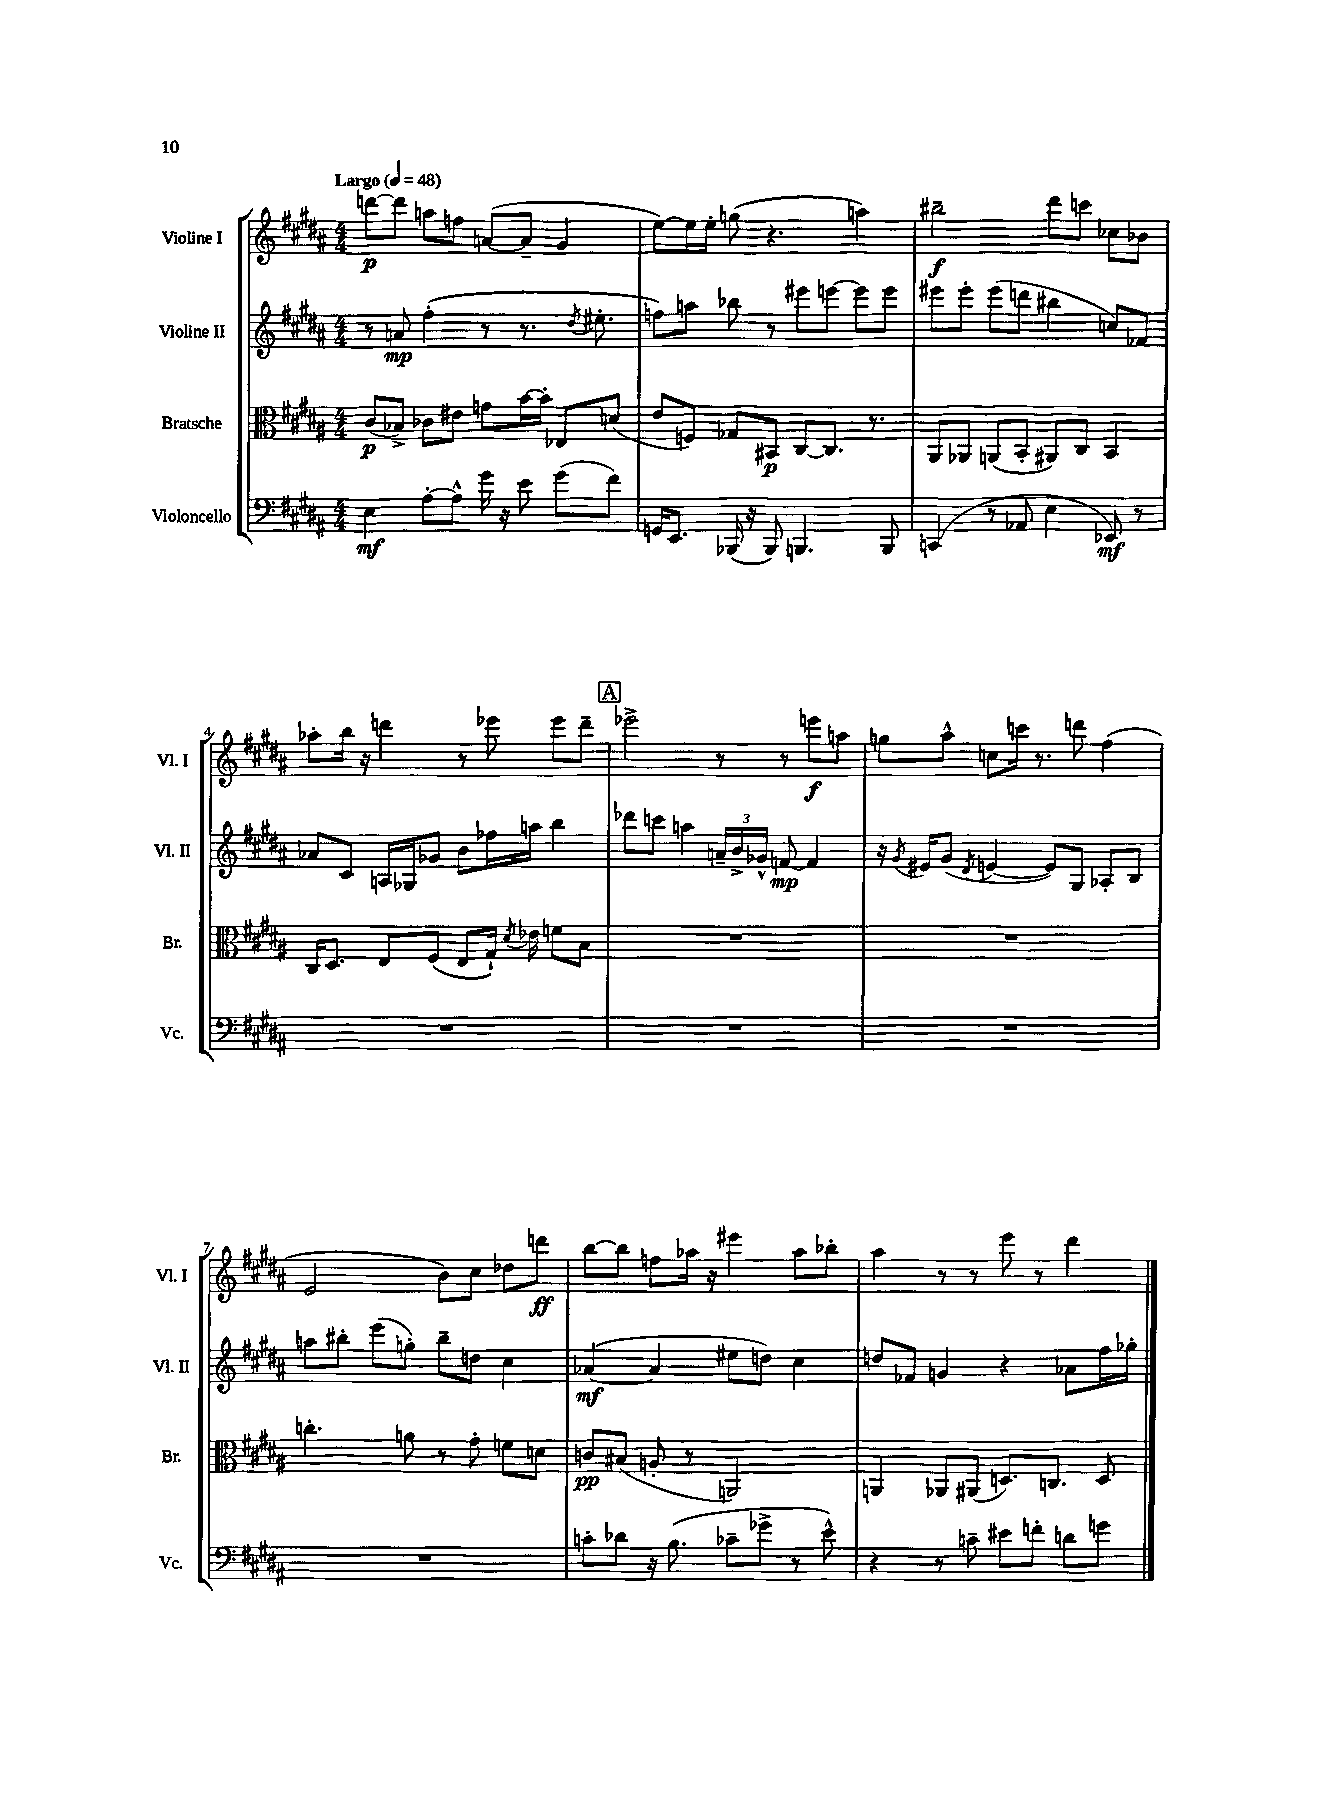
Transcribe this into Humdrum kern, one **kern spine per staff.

**kern	**dynam	**kern	**dynam	**kern	**dynam	**kern	**dynam
*part4	*part4	*part3	*part3	*part2	*part2	*part1	*part1
*staff4	*staff4	*staff3	*staff3	*staff2	*staff2	*staff1	*staff1
*I"Violoncello	*	*I"Bratsche	*	*I"Violine II	*	*I"Violine I	*
*I'Vc.	*	*I'Br.	*	*I'Vl. II	*	*I'Vl. I	*
*clefF4	*	*clefC3	*	*clefG2	*	*clefG2	*
*k[f#c#g#d#a#]	*	*k[f#c#g#d#a#]	*	*k[f#c#g#d#a#]	*	*k[f#c#g#d#a#]	*
*M4/4	*	*M4/4	*	*M4/4	*	*M4/4	*
*MM48	*	*MM48	*	*MM48	*	*MM48	*
=1	=1	=1	=1	=1	=1	=1	=1
!	!	!	!	!	!	!LO:TX:a:B:t=Largo	!
4E\	mf	(8c#/L	p	8r	.	[8dddn\L	p
.	.	8B-X^/J)	.	8an/	mp	8ddd\J]	.
[8A#'\L	.	8c-X\L	.	(4ff#'\	.	8aan\L	.
8A#^^\J]	.	8e#X\J	.	.	.	8ffn\J	.
16g#\	.	8gn\L	.	8r	.	([8an/L	.
16r	.	.	.	.	.	.	.
8e\	.	[16b\L	.	8.r	.	8a~/J]	.
.	.	16b'\JJ]	.	.	.	.	.
(8g#\L	.	8E-X/L	.	.	.	4g#/	.
.	.	.	.	8qdd#/	.	.	.
.	.	.	.	8.ee#X'\	.	.	.
8f#\J)	.	(8dn/J	.	.	.	.	.
=2	=2	=2	=2	=2	=2	=2	=2
16GGn/KL	.	8e/L	.	8ffn\L)	.	[8ee\L)	.
8.EE/J	.	.	.	.	.	.	.
.	.	8Fn/J)	.	8aan\J	.	16ee\L]	.
.	.	.	.	.	.	16ee'\JJ	.
(16BBB-X/	.	8G-X/L	.	8bb-X\	.	(8ggn\	.
16r	.	.	.	.	.	.	.
8BBB-/)	.	8BB#X/J	p	8r	.	4.r	.
4.BBBn/	.	[8C#/L	.	8eee#X\L	.	.	.
.	.	8.C#/J]	.	[8eeen\J	.	.	.
.	.	.	.	8eee\L]	.	4aan\)	.
.	.	8.r	.	.	.	.	.
8BBB/	.	.	.	8eee\J	.	.	.
=3	=3	=3	=3	=3	=3	=3	=3
(4CCn/	.	8AA#/L	.	8eee#X\L	.	2bb#X~\	f
.	.	8AA-X/J	.	8eee#'\J	.	.	.
8r	.	(8AAn/L	.	(8eee#\L	.	.	.
8AA-X/	.	8BB'/J	.	8dddn\J	.	.	.
4E\	.	8AA#X/L)	.	4bb#X\	.	8ddd#\L	.
.	.	8C#/J	.	.	.	8cccn\J	.
8EE-X/)	mf	4BB/	.	8ccn/L)	.	8cc-X\L	.
8r	.	.	.	8f-X/J	.	8b-X\J	.
!!LO:LB:g=z
=4	=4	=4	=4	=4	=4	=4	=4
1r	.	16C#/KL	.	8a-X/L	.	8aa-X'\L	.
.	.	8.D#/J	.	.	.	.	.
.	.	.	.	8c#/J	.	16bb\Jk	.
.	.	.	.	.	.	16r	.
.	.	8E/L	.	16An/LL	.	4dddn\	.
.	.	.	.	16G-X/J	.	.	.
.	.	(8F#/J	.	8g-X/J	.	.	.
.	.	8E/L	.	8b\L	.	8r	.
.	.	16G#`/Jk)	.	16ff-X\L	.	8eee-X\	.
.	.	8qd#/	.	.	.	.	.
.	.	16e-X\	.	16aan\JJ	.	.	.
.	.	8fn\L	.	4bb\	.	8eee-\L	.
.	.	8B\J	.	.	.	8ddd~\J	.
!!LO:REH:place=s1:t=A
=5	=5	=5	=5	=5	=5	=5	=5
1r	.	1r	.	8ddd-X\L	.	2eee-X^\	.
.	.	.	.	8cccn\J	.	.	.
.	.	.	.	4aan\	.	.	.
.	.	.	.	24an~/LL	.	8r	.
.	.	.	.	24b^/	.	.	.
.	.	.	.	24g-X^^/JJ	.	.	.
.	.	.	.	[8fn/	mp	8r	.
.	.	.	.	4f/]	.	8eeen\L	f
.	.	.	.	.	.	8aan\J	.
=6	=6	=6	=6	=6	=6	=6	=6
1r	.	1r	.	16r	.	8ggn\L	.
.	.	.	.	8qg#/	.	.	.
.	.	.	.	16e#X/KL	.	.	.
.	.	.	.	(8g#/J	.	8aa#^^\J	.
.	.	.	.	8qd#/	.	.	.
.	.	.	.	[4en/	.	8ccn\L	.
.	.	.	.	.	.	16cccn\Jk	.
.	.	.	.	.	.	8.r	.
.	.	.	.	8e/L])	.	.	.
.	.	.	.	8G#/J	.	8dddn\	.
.	.	.	.	8A-X'/L	.	(4ff#\	.
.	.	.	.	8B/J	.	.	.
!!LO:LB:g=z
=7	=7	=7	=7	=7	=7	=7	=7
1r	.	4.ccn'\	.	8aan\L	.	2e/	.
.	.	.	.	8bb#X'\J	.	.	.
.	.	.	.	(8eee\L	.	.	.
.	.	8an\	.	8ggn'\J)	.	.	.
.	.	8r	.	8bb#~\L	.	8b\L)	.
.	.	8g#'\	.	8ddn\J	.	8cc#\J	.
.	.	8fn\L	.	4cc#\	.	8dd-X\L	.
.	.	8dn\J	.	.	.	8dddn\J	ff
=8	=8	=8	=8	=8	=8	=8	=8
8cn'\L	.	8cn/L	pp	([4a-X/	mf	[8bb\L	.
8d-X\J	.	(8B#X/J	.	.	.	8bb\J]	.
16r	.	8An'/	.	4a-/]	.	8ffn\L	.
(8.B\	.	.	.	.	.	.	.
.	.	8r	.	.	.	16aa-X\Jk	.
.	.	.	.	.	.	16r	.
8c-X~\L	.	2AAn/)	.	8ee#X\L	.	4eee#X\	.
8g-X^\J	.	.	.	8ddn\J)	.	.	.
8r	.	.	.	4cc#\	.	8aa-\L	.
8e^^\)	.	.	.	.	.	8bb-X'\J	.
=9	=9	=9	=9	=9	=9	=9	=9
4r	.	4AAn/	.	8ddn/L	.	4aa#\	.
.	.	.	.	8f-X/J	.	.	.
8r	.	8AA-X/L	.	4gn/	.	8r	.
8cn~\	.	(8AA#X/J	.	.	.	8r	.
8e#X\L	.	8.Dn/L)	.	4r	.	8eee\	.
8fn'\J	.	.	.	.	.	8r	.
.	.	8.Cn/J	.	.	.	.	.
8dn\L	.	.	.	8a-X\L	.	4ddd#\	.
8gn\J	.	8D/	.	16ff#\L	.	.	.
.	.	.	.	16gg-X'\JJ	.	.	.
==	==	==	==	==	==	==	==
*-	*-	*-	*-	*-	*-	*-	*-
